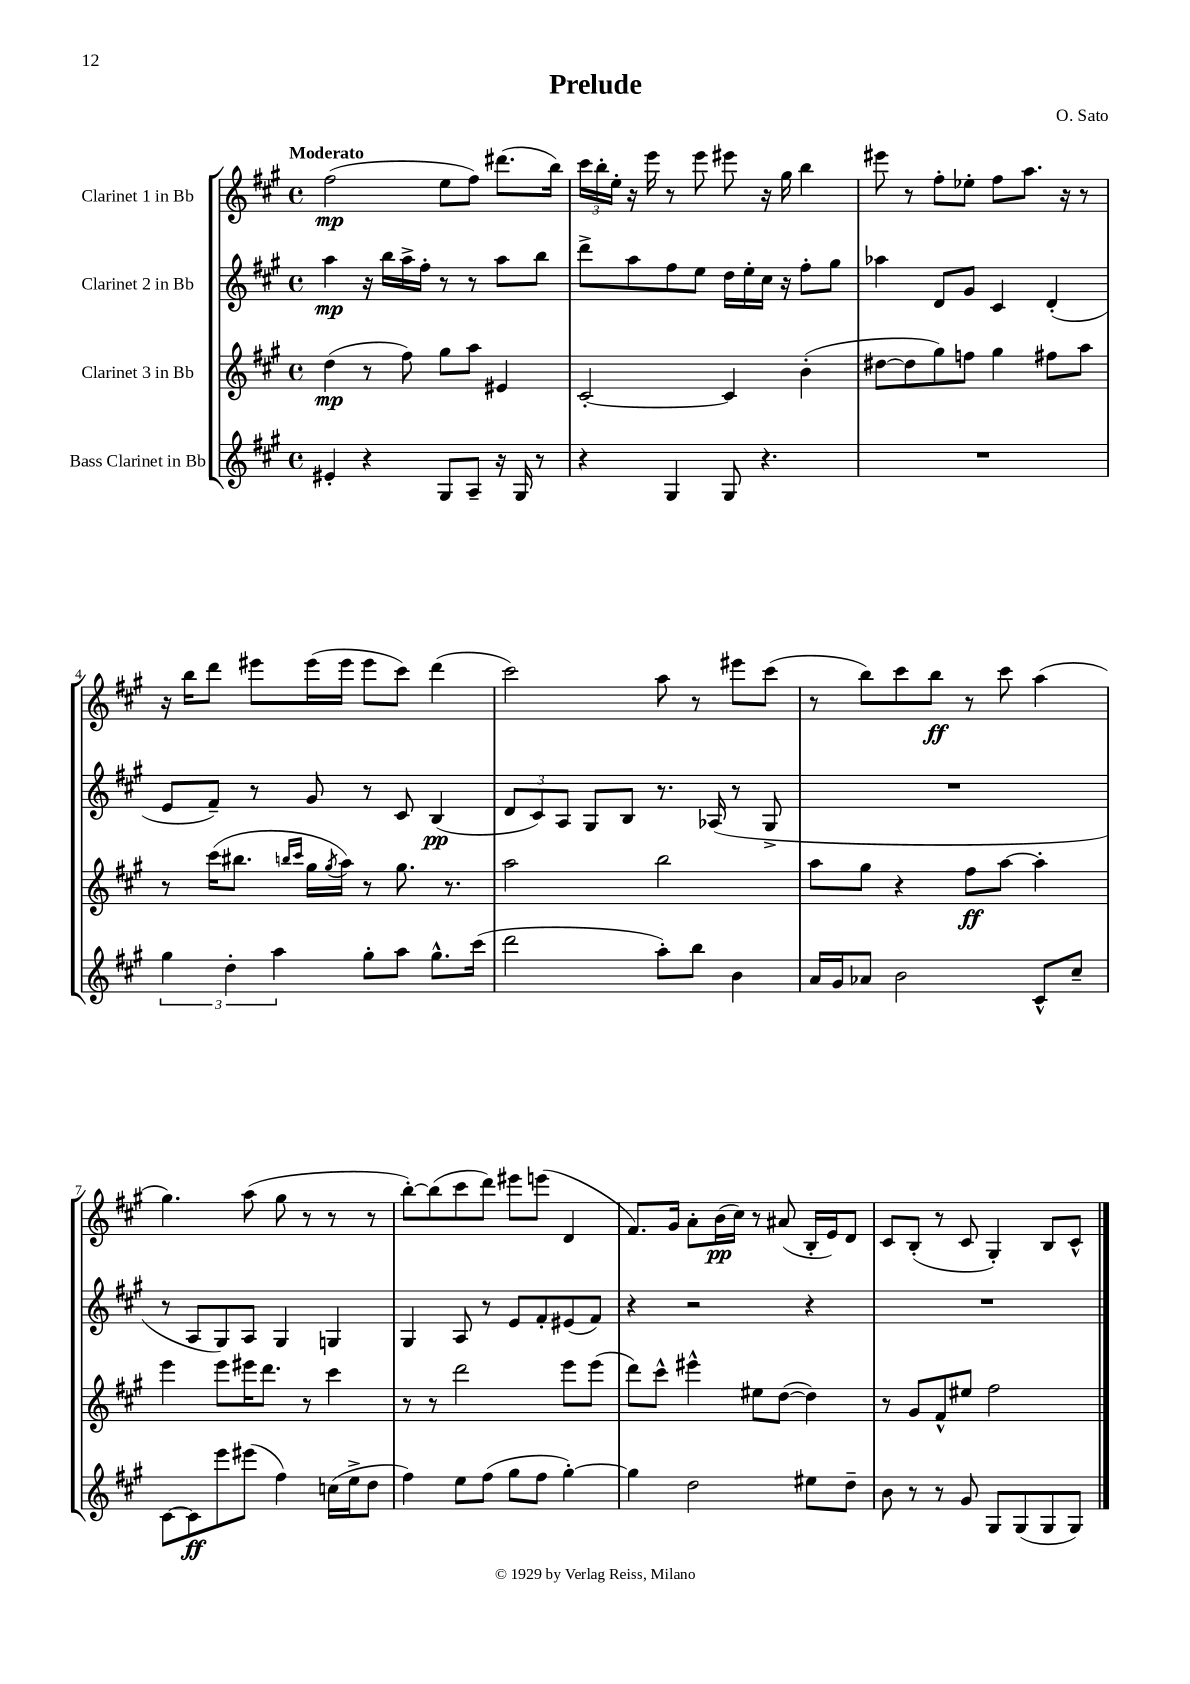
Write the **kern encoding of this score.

**kern	**kern	**kern	**kern
*staff4	*staff3	*staff2	*staff1
*clefG2	*clefG2	*clefG2	*clefG2
*k[f#c#g#]	*k[f#c#g#]	*k[f#c#g#]	*k[f#c#g#]
*M4/4	*M4/4	*M4/4	*M4/4
*met(c)	*met(c)	*met(c)	*met(c)
4e#'/	(4dd\	4aa\	(2ff#\
4r	8r	16r	.
.	.	16bb\LL	.
.	8ff#\)	16aa^\	.
.	.	16ff#'\JJ	.
8G#/L	8gg#\L	8r	8ee\L
8A~/J	8aa\J	8r	8ff#\J)
16r	4e#/	8aa\L	(8.ddd#\L
16G#/	.	.	.
8r	.	8bb\J	.
.	.	.	16bb\Jk)
=	=	=	=
4r	[2c#'/	8ddd^\L	24ccc#\LL
.	.	.	24bb'\
.	.	.	24ee'\JJ
.	.	8aa\	16r
.	.	.	16eee\
4G#/	.	8ff#\	8r
.	.	8ee\J	8eee\
8G#/	4c#/]	16dd\LL	8eee#\
.	.	16ee'\	.
4.r	.	16cc#\JJ	16r
.	.	16r	16gg#\
.	(4b'\	8ff#'\L	4bb\
.	.	8gg#\J	.
=	=	=	=
1r	[8dd#\L	4aa-\	8eee#\
.	8dd#\]	.	8r
.	8gg#\)	8d/L	8ff#'\L
.	8ff\J	8g#/J	8ee-'\J
.	4gg#\	4c#/	8ff#\L
.	.	.	8.aa\J
.	8ff#\L	(4d'/	.
.	.	.	16r
.	8aa\J	.	8r
=	=	=	=
6gg#\	8r	8e/L	16r
.	.	.	16bb\LK
.	(16ccc#\LK	8f#~/J)	8ddd\J
6dd'\	.	.	.
.	8.bb#\J	.	.
.	.	8r	8eee#\L
6aa\	.	.	.
.	16qqbb/LL	.	.
.	16qqccc#/JJ	.	.
.	16gg#\LL	8g#/	(16eee#\L
.	8qgg#/	.	.
.	16aa\JJ)	.	16eee#\JJ
8gg#'\L	8r	8r	8eee#\L
8aa\J	8.gg#\	8c#/	8ccc#\J)
8.gg#^^\L	.	(4B/	(4ddd\
.	8.r	.	.
(16ccc#\Jk	.	.	.
=	=	=	=
2ddd\	2aa\	12d/L	2ccc#\)
.	.	12c#/)	.
.	.	12A/J	.
.	.	8G#/L	.
.	.	8B/J	.
8aa'\L)	2bb\	8.r	8aa\
8bb\J	.	.	8r
.	.	(16A-/	.
4b\	.	8r	8eee#\L
.	.	8G#^/	(8ccc#\J
=	=	=	=
16a/LL	8aa\L	1r	8r
16g#/J	.	.	.
8a-/J	8gg#\J	.	8bb\L)
2b\	4r	.	8ccc#\
.	.	.	8bb\J
.	8ff#\L	.	8r
.	[8aa\J	.	8ccc#\
8c#^^/L	4aa'\]	.	(4aa\
8cc#~/J	.	.	.
=	=	=	=
[8c#\L	4eee\	8r	4.gg#\)
8c#\]	.	8A/L	.
8eee\	8eee\L	8G#/)	.
(8eee#\J	16eee#\K	8A/J	(8aa\
.	8.ddd\J	.	.
4ff#\)	.	4G#/	8gg#\
.	8r	.	8r
(16cc\LL	4ccc#\	4G/	8r
16ee^\J	.	.	.
8dd\J	.	.	8r
=	=	=	=
4ff#\)	8r	4G#/	[8bb'\L)
.	8r	.	(8bb\]
8ee\L	2ddd\	8A/	8ccc#\
(8ff#\J	.	8r	8ddd\J)
8gg#\L	.	8e/L	8eee#\L
8ff#\J	.	8f#'/	(8eee\J
[4gg#'\)	8eee\L	(8e#/	4d/
.	(8eee\J	8f#/J)	.
=	=	=	=
4gg#\]	8ddd\L)	4r	8.f#/L)
.	8ccc#^^\J	.	.
.	.	.	16g#/Jk
2dd\	4eee#^^\	2r	8a'\L
.	.	.	(16b\L
.	.	.	16cc#\JJ)
.	8ee#\L	.	8r
.	([8dd\J	.	(8a#/
8ee#\L	4dd\])	4r	16B'/LL
.	.	.	16e/J)
8dd~\J	.	.	8d/J
=	=	=	=
8b\	8r	1r	8c#/L
8r	8g#/L	.	(8B'/J
8r	8f#^^/	.	8r
8g#/	8ee#/J	.	8c#/
8G#/L	2ff#\	.	4G#'/)
(8G#/	.	.	.
8G#/	.	.	8B/L
8G#/J)	.	.	8c#^^/J
==	==	==	==
*-	*-	*-	*-
